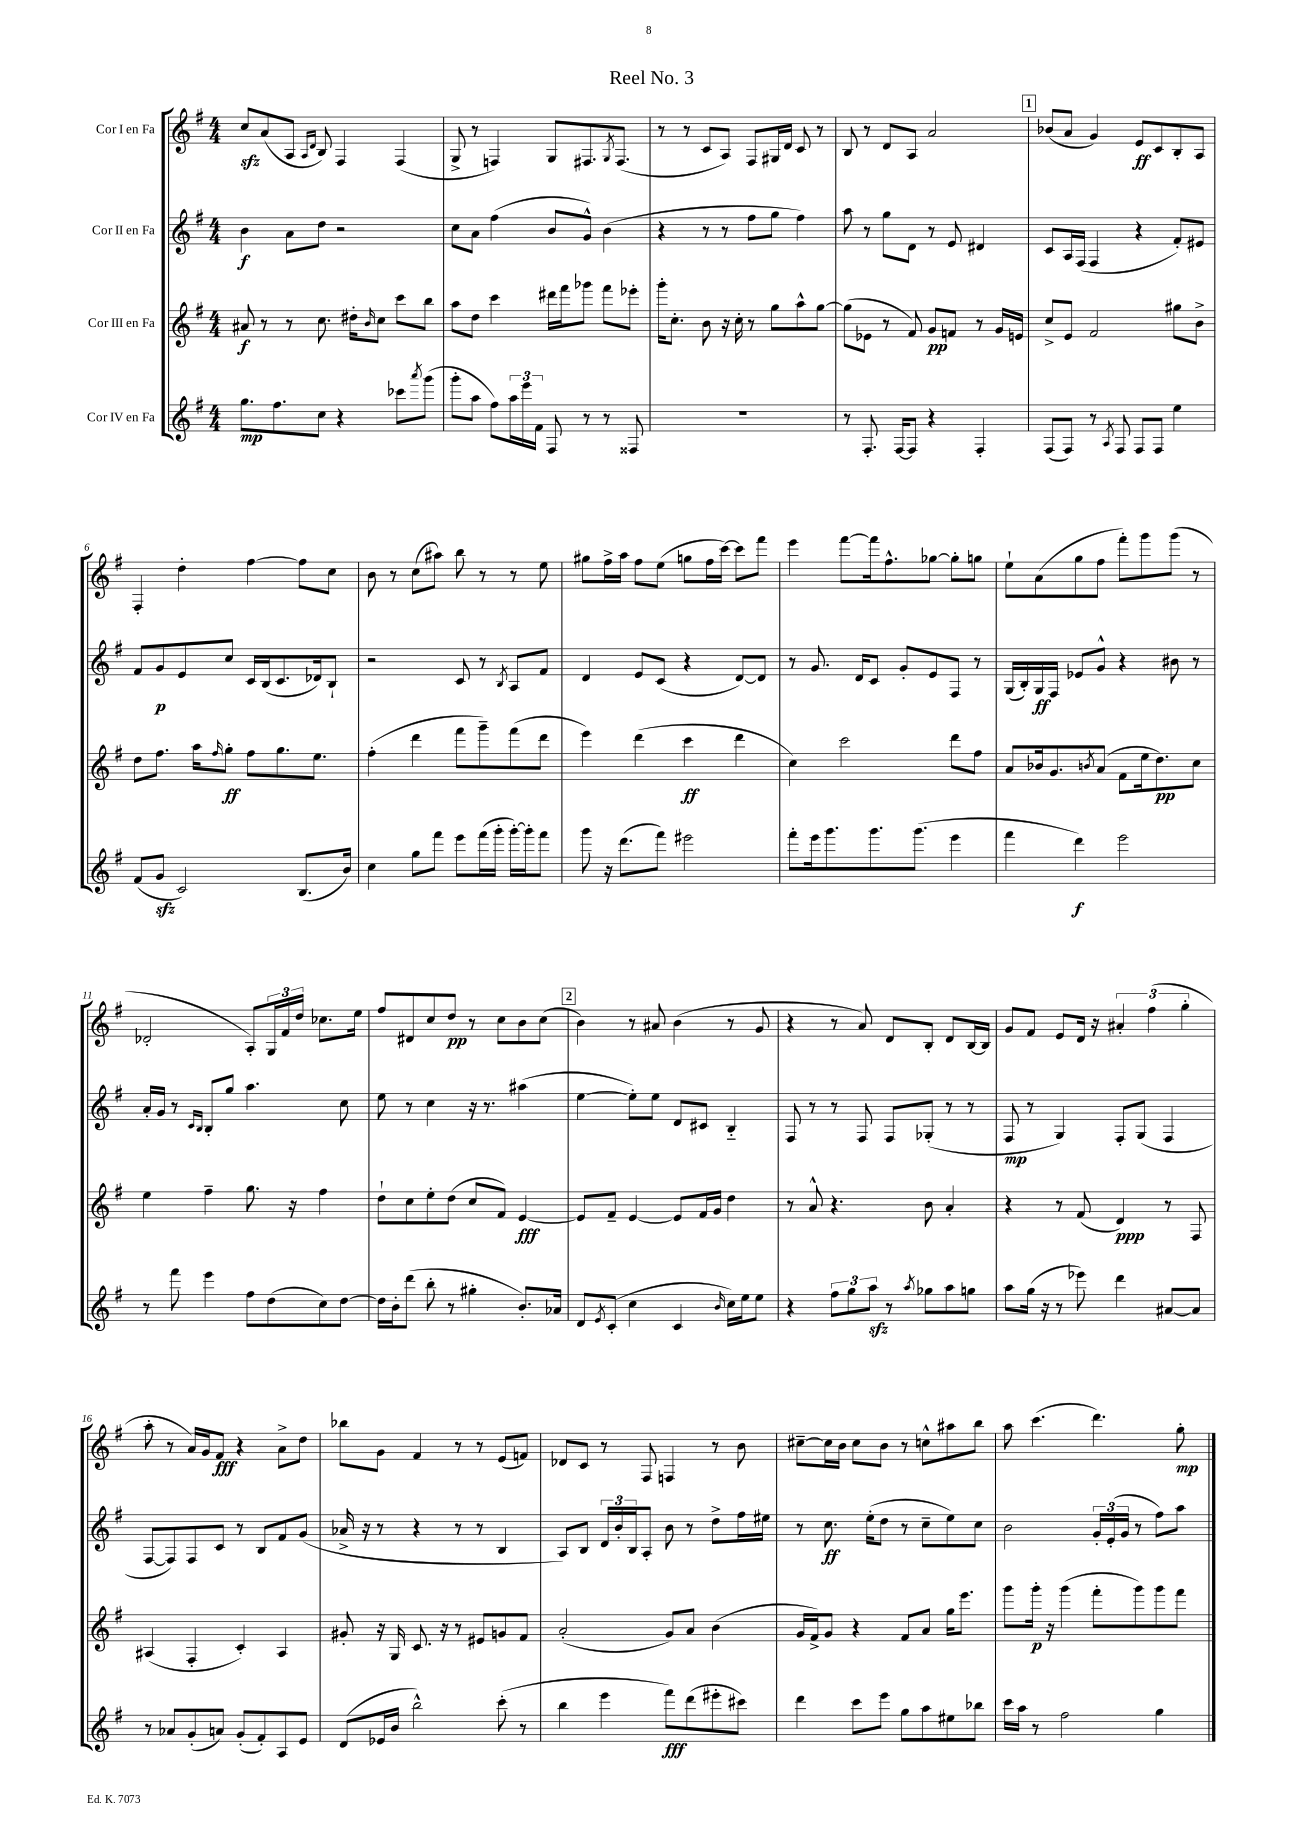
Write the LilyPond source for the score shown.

\header { title = "Reel No. 3" }
<<
\new StaffGroup <<
\new Staff = "s0" \with { instrumentName = "Cor I en Fa" } {
    \clef treble \key g \major \numericTimeSignature \time 4/4
    c''8\sfz a'8( a8 \grace { a16 d'16 } b8) fis4 fis4( |
    g8-> r8 f4) g8 fis8. \acciaccatura { g8 } fis8.( |
    r8 r8 c'8 a8) fis8 gis16 d'16 c'8 r8 |
    b8 r8 d'8 a8 a'2 |
    \mark \markup { \box "1" } bes'8( a'8 g'4) e'8\ff c'8 b8-. a8 |
    fis4-. d''4-. fis''4~ fis''8 c''8 |
    b'8 r8 c''8( ais''8) b''8 r8 r8 e''8 |
    gis''8 fis''16-> a''16 fis''8 e''8( g''8 fis''16 c'''16~) c'''8 fis'''8 |
    e'''4 fis'''8~ fis'''16 fis''8.-^ ges''8~ ges''8-. g''8 |
    e''8-! a'8( g''8 fis''8 fis'''8-.) g'''8 g'''8( r8 |
    des'2-. a8-.) \tuplet 3/2 { g16 fis'16 d''16 } ces''8. e''16 |
    fis''8 dis'8 c''8 d''8\pp r8 c''8 b'8 c''8( |
    \mark \markup { \box "2" } b'4) r8 ais'8 b'4( r8 g'8 |
    r4 r8 a'8) d'8 b8-. d'8 b16~ b16 |
    g'8 fis'8 e'8 d'16 r16 \tuplet 3/2 { ais'4-. fis''4( g''4-. } |
    a''8-. r8 a'16) g'16 fis'8\fff r4 a'8-> d''8 |
    bes''8 g'8 fis'4 r8 r8 e'8( f'8) |
    des'8 c'8 r8 fis8 f4 r8 b'8 |
    cis''8~-- cis''16 b'16 cis''8 b'8 r8 c''8-^ ais''8 b''8 |
    a''8 c'''4.( d'''4.) g''8-.\mp \bar "|." |
}
\new Staff = "s1" \with { instrumentName = "Cor II en Fa" } {
    \clef treble \key g \major \numericTimeSignature \time 4/4
    b'4\f a'8 d''8 r2 |
    c''8 a'8 fis''4( b'8 g'8-^) b'4( |
    r4 r8 r8 fis''8 g''8 fis''4) |
    a''8 r8 g''8 d'8 r8 e'8 dis'4 |
    \mark \markup { \box "1" } c'8 a16 fis16( fis4 r4 fis'8-.) eis'8 |
    fis'8 g'8\p e'8 c''8 c'16 b16( c'8. des'16) b8-! |
    r2 c'8 r8 \acciaccatura { b8 } a8 fis'8 |
    d'4 e'8 c'8( r4 d'8~) d'8 |
    r8 g'8. d'16 c'8 g'8-. e'8 fis8 r8 |
    g16( b16-.) g16\ff fis16 ees'8 g'8-^ r4 bis'8 r8 |
    a'16-. g'16 r8 \grace { c'16 b16 } b8-. g''8 a''4. c''8 |
    e''8 r8 c''4 r16 r8. ais''4( |
    \mark \markup { \box "2" } e''4~ e''8-.) e''8 d'8 cis'8 b4-_ |
    fis8 r8 r8 fis8 fis8 ges8-.( r8 r8 |
    fis8\mp r8 g4) fis8-. g8( fis4 |
    fis8~ fis8) fis8 c'8 r8 b8 fis'8 g'8( |
    aes'16-> r16 r8 r4 r8 r8 b4 |
    a8) b8 \tuplet 3/2 { d'16 b'16-. b16 } a8-. b'8 r8 d''8-> fis''16 eis''16 |
    r8 c''8.\ff e''16-.( d''8 r8 c''8-- e''8) c''8 |
    b'2 \tuplet 3/2 { g'16-. e'16-.( g'16 } r8 fis''8) a''8 \bar "|." |
}
\new Staff = "s2" \with { instrumentName = "Cor III en Fa" } {
    \clef treble \key g \major \numericTimeSignature \time 4/4
    ais'8\f r8 r8 c''8. dis''16-. \grace { b'16 } c''8 c'''8 b''8 |
    a''8 d''8 c'''4 dis'''16 fis'''16 ges'''8 fis'''8 ees'''8-. |
    g'''16-. c''8.-. b'8 r16 c''16-. r8 g''8 a''8-^ g''8~ |
    g''8( ees'8 r8 fis'8) g'8\pp f'8 r8 g'16 e'16 |
    \mark \markup { \box "1" } c''8-> e'8 fis'2 gis''8 b'8-> |
    d''8 fis''8. a''16 \grace { fis''16 } g''8-.\ff fis''8 g''8. e''8. |
    fis''4-.( d'''4 fis'''8 g'''8--) fis'''8( d'''8 |
    e'''4) d'''4( c'''4\ff d'''4 |
    c''4) c'''2 d'''8 fis''8 |
    a'8 bes'16 g'8. \acciaccatura { b'8 } a'8( fis'8 e''16 d''8.\pp) c''8 |
    e''4 fis''4-- g''8. r16 fis''4 |
    d''8-! c''8 e''8-. d''8( c''8 fis'8) e'4~\fff |
    \mark \markup { \box "2" } e'8 fis'8-- e'4~ e'8 fis'16 g'16 d''4 |
    r8 a'8-^ r4. b'8 a'4-. |
    r4 r8 fis'8( d'4\ppp) r8 fis8 |
    ais4( fis4-. c'4-.) ais4 |
    gis'8-. r16 g16 c'8. r16 r8 eis'8 g'8 fis'8 |
    a'2-.( g'8) a'8 b'4( |
    g'16 fis'16->) g'8 r4 fis'8 a'8 g''16 e'''8. |
    g'''8 g'''16-.\p r16 g'''4( fis'''8-. g'''8) g'''8 fis'''8 \bar "|." |
}
\new Staff = "s3" \with { instrumentName = "Cor IV en Fa" } {
    \clef treble \key g \major \numericTimeSignature \time 4/4
    g''8.\mp fis''8. c''8 r4 ces'''8 \acciaccatura { a'''8 } g'''8( |
    g'''8-. a''8 fis''8) \tuplet 3/2 { a''16 e'''16 fis'16 } fis8 r8 r8 fisis8 |
    R1 |
    r8 fis8.-. fis16~ fis8 r4 fis4-. |
    \mark \markup { \box "1" } fis8( fis8) r8 \acciaccatura { a8 } fis8 fis8 fis8 e''4 |
    fis'8( g'8\sfz c'2) b8.( b'16) |
    c''4 g''8 fis'''8 e'''8 fis'''16( g'''16-. g'''16~-.) g'''16-. fis'''8 |
    g'''8 r16 d'''8.( fis'''8) eis'''2 |
    fis'''8-. e'''16 g'''8. g'''8. g'''8.( e'''4 |
    fis'''4 d'''4\f) e'''2 |
    r8 fis'''8 e'''4 fis''8 d''8( c''8) d''8~ |
    d''16 b'16-. d'''8( b''8-. r8 gis''4-. b'8.-.) aes'16 |
    \mark \markup { \box "2" } d'8 \acciaccatura { e'8 } c'8-.( c''4 c'4 \grace { b'16 } c''16) e''16 e''8 |
    r4 \tuplet 3/2 { fis''8 g''8 a''8\sfz } r8 \acciaccatura { a''8 } ges''8 a''8 g''8 |
    a''8 g''16( r16 r8 ees'''8) d'''4 ais'8~ ais'8 |
    r8 aes'8 g'8-.( a'8) g'8-.( fis'8-.) a8 e'8 |
    d'8( ees'16 b'16 b''2-^) c'''8-.( r8 |
    b''4 e'''4 fis'''8\fff) d'''8( eis'''8-. cis'''8) |
    d'''4 c'''8 e'''8 g''8 a''8 eis''8 bes''8 |
    c'''16 a''16 r8 fis''2 g''4 \bar "|." |
}
>>
>>
